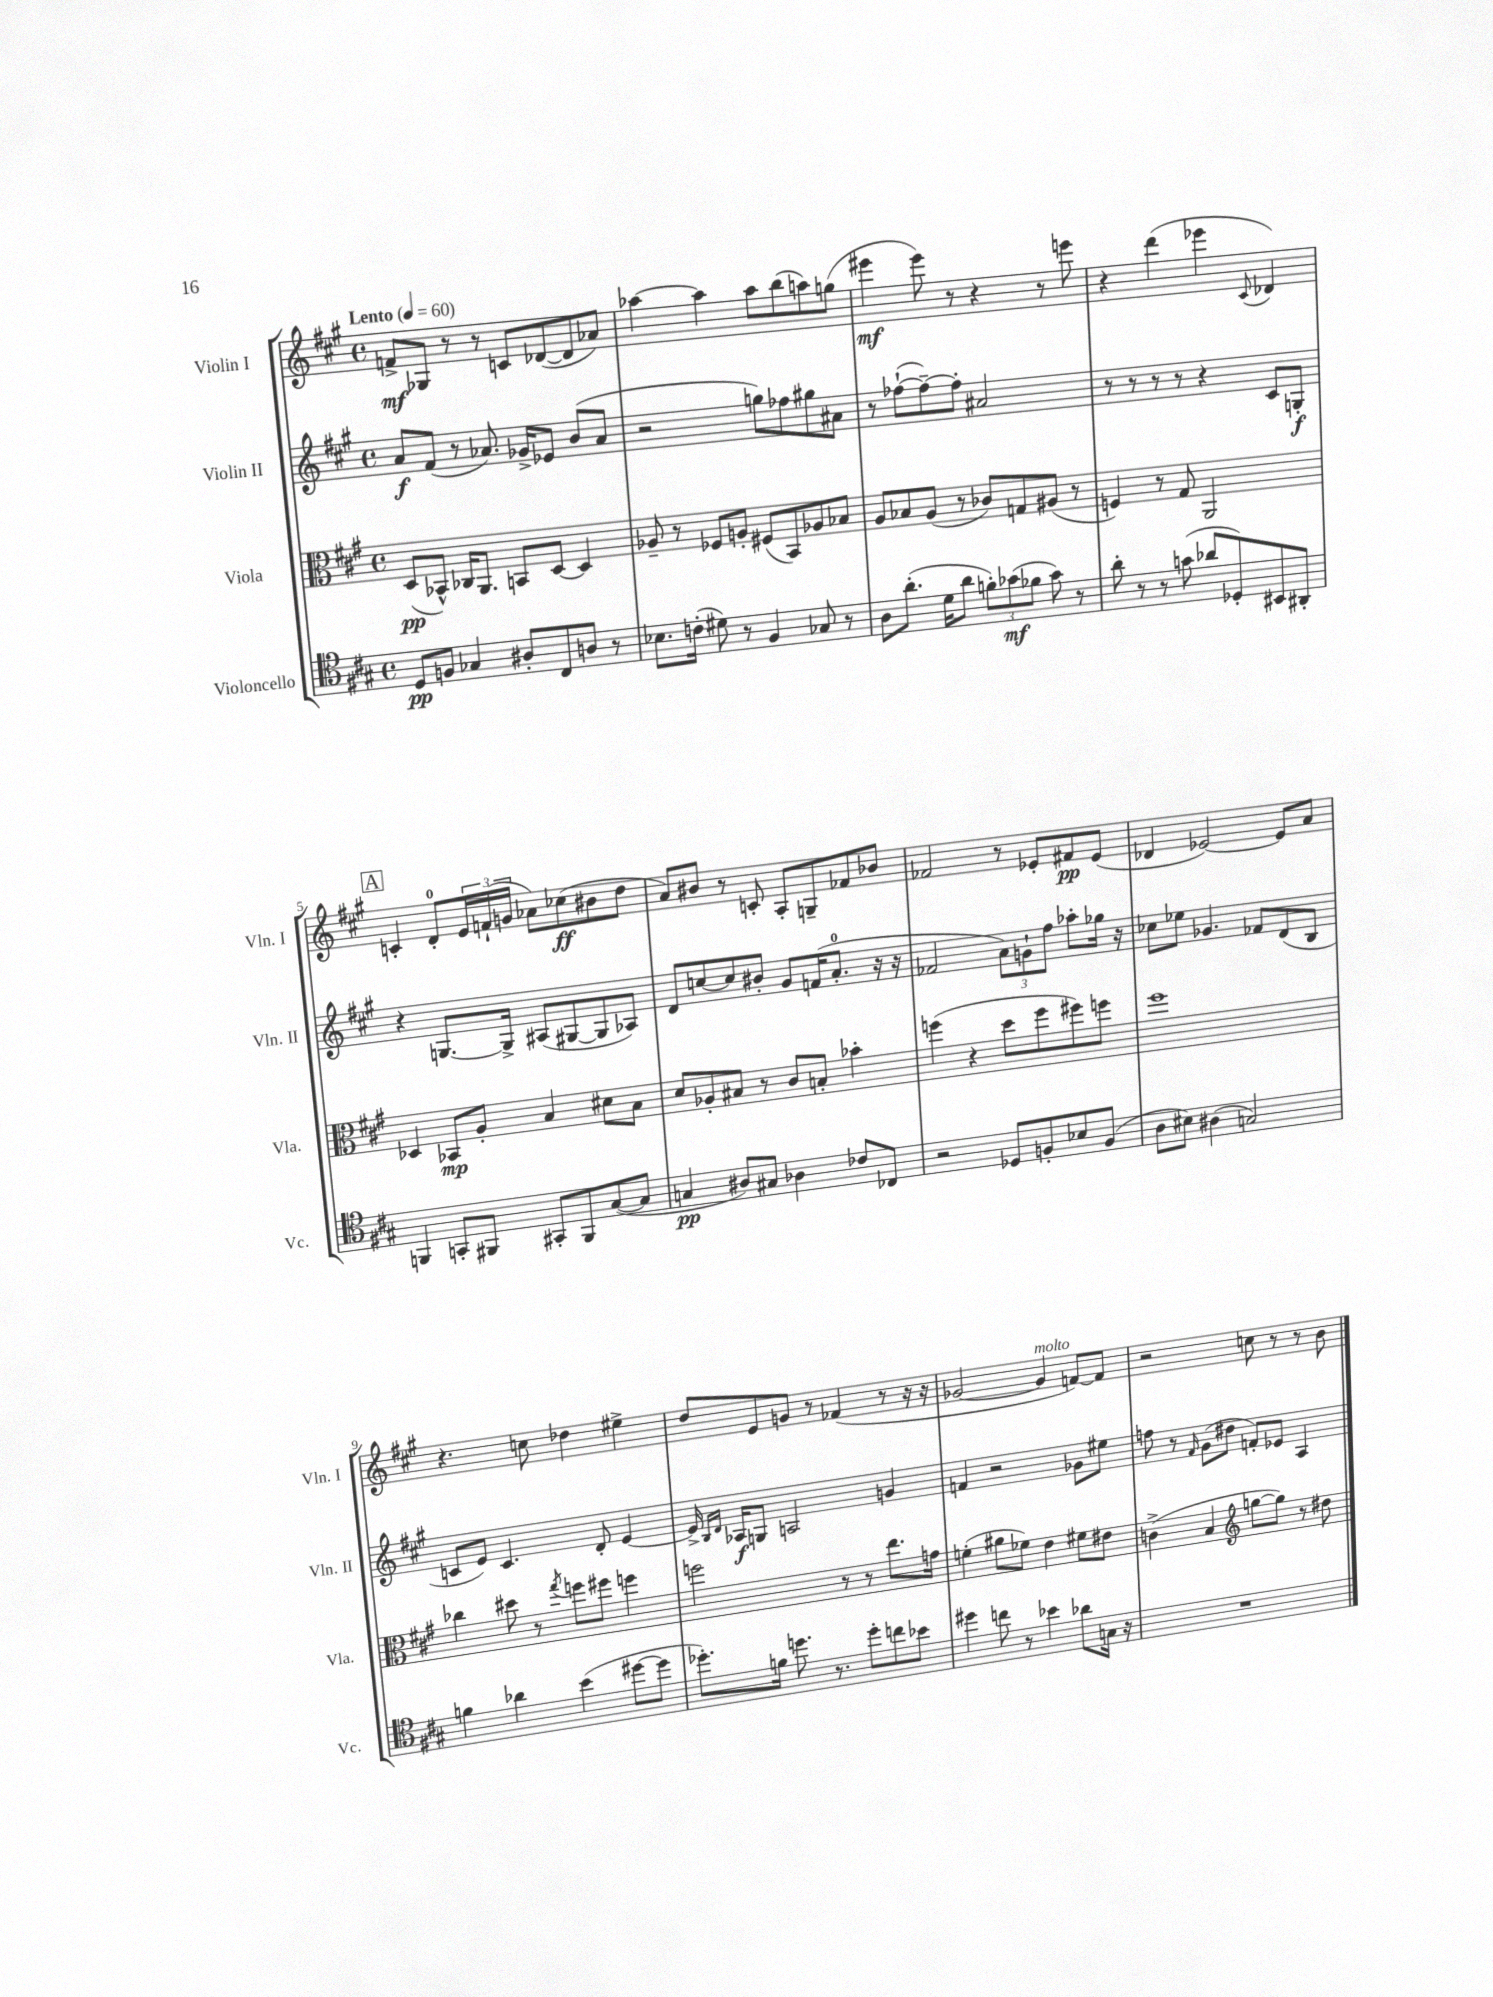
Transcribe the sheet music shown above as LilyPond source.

<<
\new StaffGroup <<
\new Staff = "s0" \with { instrumentName = "Violin I" shortInstrumentName = "Vln. I" } {
    \clef treble \key a \major \defaultTimeSignature \time 4/4 \tempo "Lento" 4 = 60
    f'8->\mf ges8 r8 r8 c'8 des'8~( des'8 aes'8) |
    aes''4~ aes''4 aes''8 b''8( a''8) g''8( |
    eis'''4\mf eis'''8) r8 r4 r8 e'''8 |
    r4 d'''4( ees'''4 \appoggiatura { cis'8 } des'4) |
    \mark \markup { \box "A" } c'4-. d'8-0-. \tuplet 3/2 { e'16 f'16-!( g'16 } aes'8) ces''8\ff( bis'8 d''8 |
    a'8) bis'8 r8 c'8-. a8-. g8-- fes'8 bes'8 |
    fes'2 r8 ees'8-. fis'8\pp ees'8( |
    des'4 ees'2~) ees'8 a'8 |
    r4. c''8 des''4 eis''4-> |
    d''8 e'8 g'8 r8 fes'4( r8 r16 r16 |
    ges'2~ ges'4^\markup { \italic "molto" } f'8~) f'8 |
    r2 c''8 r8 r8 b'8 \bar "|." |
}
\new Staff = "s1" \with { instrumentName = "Violin II" shortInstrumentName = "Vln. II" } {
    \clef treble \key a \major \defaultTimeSignature \time 4/4
    a'8\f fis'8( r8 aes'8.) ges'16-> ees'8 b'8( aes'8 |
    r2 g''8) fes''8 gis''8 ais'8 |
    r8 fes''8~-!( fes''8~--) fes''8-. ais'2 |
    r8 r8 r8 r8 r4 cis'8 g8-.\f |
    \mark \markup { \box "A" } r4 g8.~ g16-> ais8( gis8~ gis8 aes8) |
    d'8 c''8~ c''8 bis'8-. gis'8 f'16( a'8.-0-. r16 r16 |
    fes'2 \tuplet 3/2 { a'8) g'8-! fis''8 } aes''8-. ges''16 r16 |
    ces''8 ees''8 ges'4. fes'8 d'8( b8 |
    c'8 e'8) c'4. d'8-. e'4~ |
    e'16-> \grace { b16 d'16 } aes16\f g8 a2 g'4 |
    f'4 r2 ges'8 eis''8 |
    f''8 r8 \grace { fis'16 } gis'8( dis''8 f'8-.) ees'8 a4 \bar "|." |
}
\new Staff = "s2" \with { instrumentName = "Viola" shortInstrumentName = "Vla." } {
    \clef alto \key a \major \defaultTimeSignature \time 4/4
    d8\pp( bes,8-^) ces16 a,8. b,8 d8~ d4 |
    aes8-- r8 fes8 a8-. fis8( b,8) aes8 bes8 |
    a8 bes8 a8( r8 ces'8) g8 ais8( r8 |
    f4) r8 gis8 a,2 |
    \mark \markup { \box "A" } des4 bes,8\mp a8-. b4 dis'8 b8 |
    d'8 aes8-. bis8 r8 cis'8 b8-. bes'4-. |
    f''4( r4 d''8 f''8 fis''8) f''8 |
    fis''1 |
    ces''4 dis''8 r8 \acciaccatura { gis''8 } f''8 fis''8 f''4 |
    f''2 r8 r8 e''8. g'16 |
    f'4-.( ais'8 fes'8) e'4 fis'8 eis'8 |
    c'4->( b4 \clef treble g''8~ g''8) r8 dis''8 \bar "|." |
}
\new Staff = "s3" \with { instrumentName = "Violoncello" shortInstrumentName = "Vc." } {
    \clef tenor \key a \major \defaultTimeSignature \time 4/4
    d8\pp f8 ges4 ais8-. cis8 a8 r8 |
    bes8. c'16-.( dis'8) r8 fis4 ges8 r8 |
    a8 a'8.-.( d'16 a'8 \tuplet 3/2 { f'8-.) ges'8\mf( fes'8 } ges'8) r8 |
    a'8-. r8 r8 g'8( aes'8 des8-.) bis,8 ais,8-. |
    \mark \markup { \box "A" } f,4 g,8-. fis,8 gis,8-. fis,8 gis8~( gis8 |
    g4\pp ais8) gis8 aes4 ces'8 ces8 |
    r2 des8 f8-. bes8 f8( |
    a8 bis8) ais4( g2) |
    f'4 aes'4 b'4( dis''8~ dis''8 |
    des''8.-.) f'16 d''8. r8. d''8-. c''8 bes'8 |
    dis''4 c''8 r8 bes'4 aes'8 g16 r16 |
    R1 \bar "|." |
}
>>
>>
